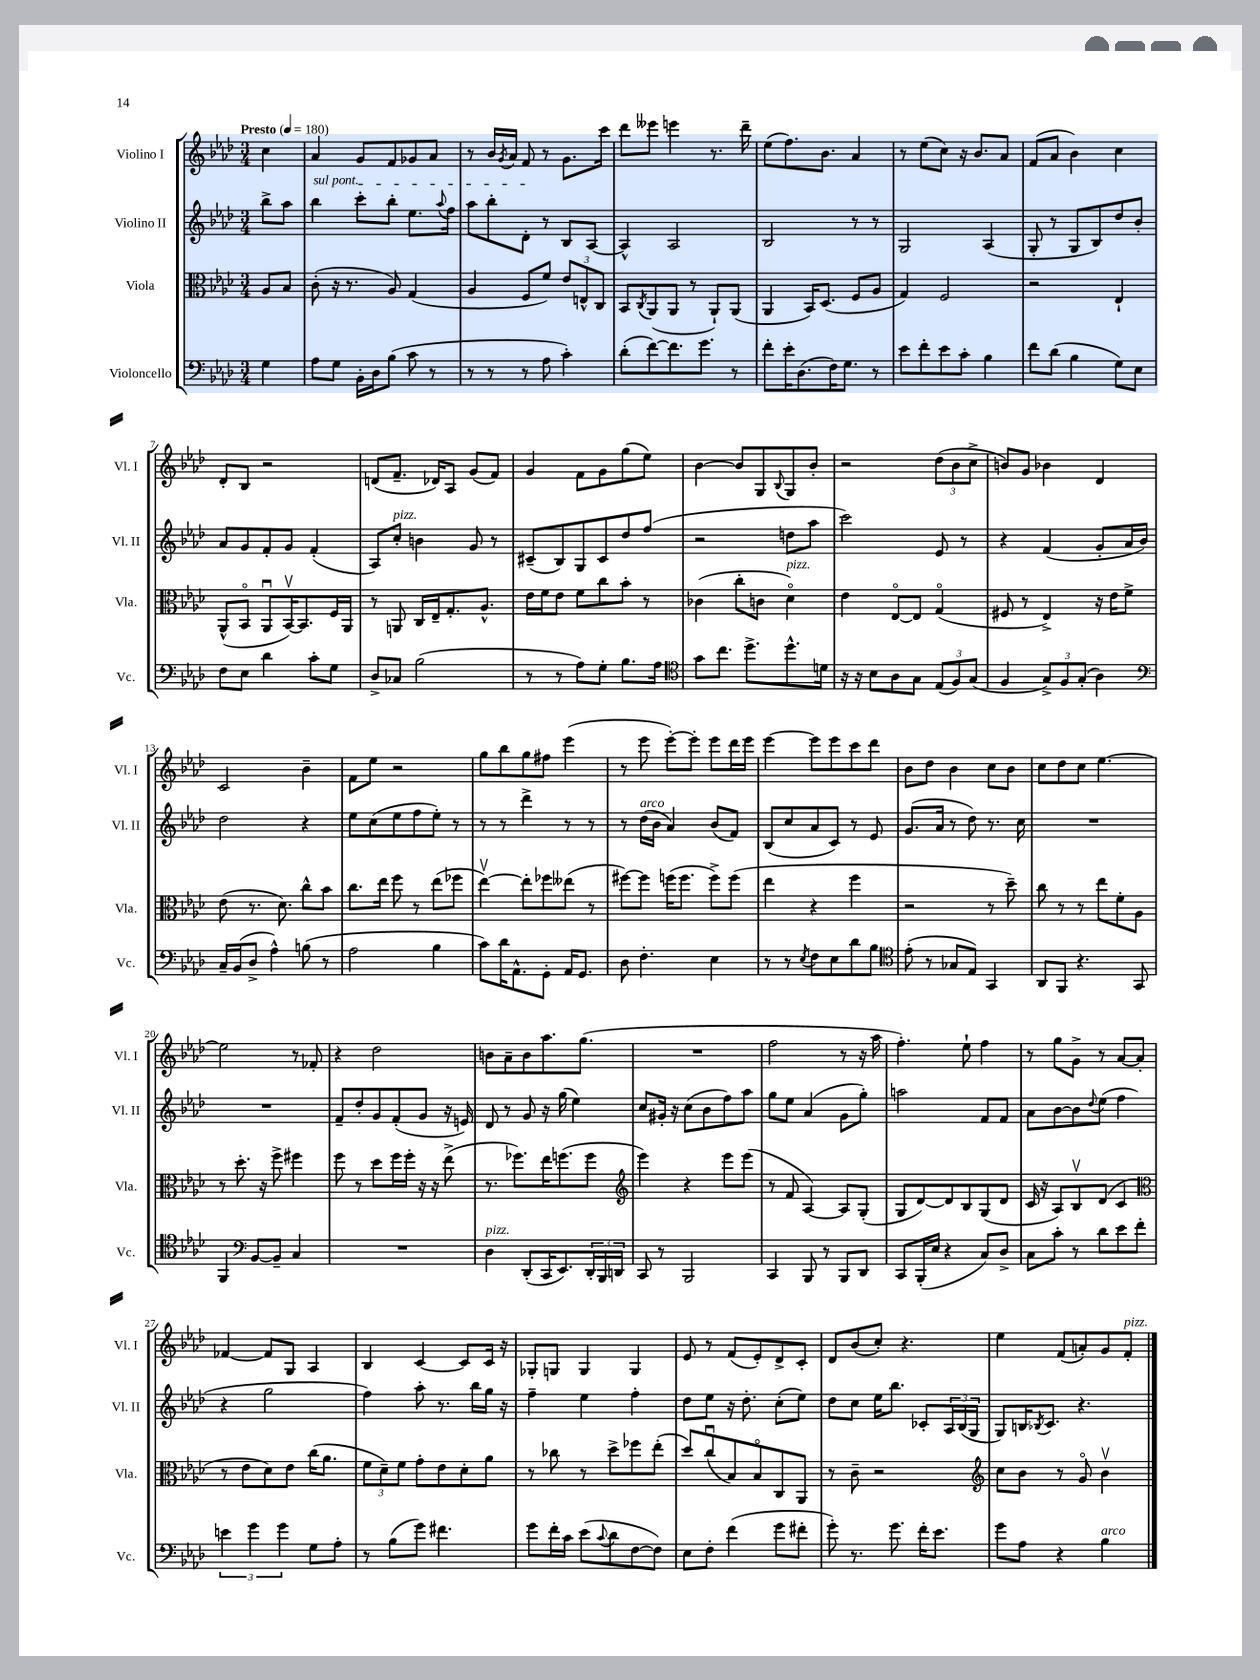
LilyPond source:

<<
\new StaffGroup <<
\new Staff = "s0" \with { instrumentName = "Violino I" shortInstrumentName = "Vl. I" } {
    \clef treble \key aes \major \numericTimeSignature \time 3/4 \partial 4 \tempo "Presto" 4 = 180
    c''4 |
    aes'4 g'8 f'8 ges'8 aes'8 |
    r8 bes'16 \acciaccatura { g'8 } aes'16 f'8 r8 g'8. c'''16 |
    des'''8 eeses'''8 e'''4 r8. des'''16-- |
    ees''8( f''8.) bes'8. aes'4 |
    r8 ees''8( c''8) r16 bes'8. aes'8 |
    f'8( aes'8 bes'4) c''4 |
    des'8-. bes8 r2 |
    d'8( f'8.-- des'16) aes8 g'8( f'8) |
    g'4 f'8 g'8 g''8( ees''8) |
    bes'4~ bes'8 g8 \appoggiatura { bes8 } g8 bes'8-. |
    r2 \tuplet 3/2 { des''8( bes'8 c''8-> } |
    b'8) g'8 bes'4 des'4 |
    c'2 bes'4-- |
    f'8 ees''8 r2 |
    g''8 bes''8 g''8 fis''8 ees'''4( |
    r8 ees'''8 ees'''8~-.) ees'''8-. ees'''8 des'''16 ees'''16 |
    ees'''4~ ees'''8 ees'''8 c'''8 des'''8 |
    bes'8 des''8 bes'4 c''8 bes'8 |
    c''8 des''8 c''8 ees''4.~ |
    ees''2 r8 fes'8-. |
    r4 des''2 |
    b'8 aes'8-- b'8 aes''8. g''8.( |
    R2. |
    f''2 r8 r16 aes''16 |
    f''4.-.) ees''8-! f''4 |
    r8 g''8 g'8-> r8 aes'8~ aes'8-. |
    fes'4~ fes'8 g8 aes4 |
    bes4 c'4~ c'8 c'16 r16 |
    ges8-. g8 g4 g4 |
    ees'8 r8 f'8( ees'8-.) des'8-> c'8-. |
    des'8 bes'8( c''8-.) r4. |
    ees''4 f'8( a'8-.) g'8 f'8-.^\markup { \italic "pizz." } \bar "|." |
}
\new Staff = "s1" \with { instrumentName = "Violino II" shortInstrumentName = "Vl. II" } {
    \clef treble \key aes \major \numericTimeSignature \time 3/4 \partial 4
    bes''8-> aes''8 |
    \once \override TextSpanner.bound-details.left.text = \markup { \italic "sul pont." } bes''4\startTextSpan c'''8-. bes''8-. ees''8. \appoggiatura { aes''8 } f''16 |
    aes''8 bes''8-. des'8-.\stopTextSpan r8 bes8 aes8~ |
    aes4-^ aes2 |
    bes2 r8 r8 |
    g2 aes4( |
    g8-. r8 g8 bes8) des''8 bes'8-. |
    aes'8 g'8 f'8-. g'8 f'4-.( |
    aes8) c''8-.^\markup { \italic "pizz." } b'4 g'8 r8 |
    cis'8--( bes8) g8 cis'8 des''8 f''8( |
    r2 d''8 aes''8 |
    c'''2) ees'8 r8 |
    r4 f'4( g'8-. aes'16 bes'16) |
    des''2 r4 |
    ees''8 c''8( ees''8 f''8 ees''8-.) r8 |
    r8 r8 des'''4-> r8 r8 |
    r8 des''16^\markup { \italic "arco" }( bes'16 aes'4) bes'8( f'8) |
    bes8( c''8 aes'8 c'8) r8 ees'8 |
    g'8.( aes'16 r8 des''8) r8. c''16 |
    R2. |
    R2. |
    f'8-- des''8-. g'8 f'8-.( g'8 r16 e'16) |
    des'8 r8 g'8 r16 g''16( ees''4) |
    c''8 gis'16-. r16 c''8( bes'8 f''8) aes''8 |
    g''8 ees''8 aes'4( g'8 g''8-.) |
    a''2 f'8 f'8 |
    aes'8 bes'8~ bes'8 \appoggiatura { des''8 } ees''8( f''4 |
    r4 g''2 |
    f''4) aes''8-. r8. bes''16 g''16 r16 |
    f''4-- ees''4 f''4-. |
    des''8 ees''8 r16 des''8.-. c''8-.( ees''8) |
    des''8 c''8 ees''16 bes''8. ces'8-. \tuplet 3/2 { aes16 bes16( g16 } |
    g8) b16 \acciaccatura { bes8 } c'8. r4. \bar "|." |
}
\new Staff = "s2" \with { instrumentName = "Viola" shortInstrumentName = "Vla." } {
    \clef alto \key aes \major \numericTimeSignature \time 3/4 \partial 4
    aes8 bes8 |
    c'8-.( r16 r8. aes8) g4( |
    aes4 f8 f'8) \tuplet 3/2 { ees'8 e8-^ c8 } |
    bes,8 \acciaccatura { c8 } aes,8( aes,8 r8 aes,8-!) aes,8( |
    aes,4 bes,16) des8.( f8 aes8 |
    g4) f2 |
    r2 ees4-! |
    aes,8-^( bes,8\flageolet aes,8\downbow bes,16~\upbow) bes,8. f16 aes,16 |
    r8 a,8 c16 ees16-- g8.-. aes8.-^ |
    ees'16 f'16 ees'8 f'8 c''8 bes'8-. r8 |
    ces'4( c''8-. c'8 des'4\flageolet^\markup { \italic "pizz." }) |
    ees'4 ees8~\flageolet ees8 g4\flageolet( |
    fis8 r8 ees4->) r16 ees'16 f'8-> |
    ees'8( r8. des'8.) c''8-^ bes'8 |
    c''8. ees''16 f''8 r8 ees''8( fes''8 |
    ees''4~\upbow) ees''8-. fes''8 eeses''8( r8 |
    fis''8~) fis''8 f''16( f''8. f''8->) f''8( |
    ees''4 r4 f''4 |
    r2 r8 des''8--) |
    c''8 r8 r8 ees''8 f'8-. aes8 |
    r8 des''8.-. r16 f''8-> fis''4 |
    f''8 r8 des''8 f''16 f''16-. r16 r16 ees''8->( |
    r8. fes''8.) ees''16 f''8.( f''8 |
    \clef treble ees'''4) r4 ees'''8 ees'''8( |
    r8 f'8 aes4~) aes8 g8-.( |
    g8 des'8~) des'8 bes8 g8( des'8 |
    c'16 r16 aes8) bes8\upbow des'8( c'4 |
    \clef alto r8 ees'8 des'8) ees'8 c''16( aes'8. |
    \tuplet 3/2 { f'8 des'8--) f'8 } g'8-. ees'8 des'8-. aes'8 |
    r8 ces''8 r8 des''8-> fes''8 ees''8-.( |
    des''8) c''8\downbow( bes8) bes8\flageolet c8 aes,8 |
    r8 c'8-- r2 |
    \clef treble c''8 bes'8 r8 g'8\flageolet bes'4\upbow \bar "|." |
}
\new Staff = "s3" \with { instrumentName = "Violoncello" shortInstrumentName = "Vc." } {
    \clef bass \key aes \major \numericTimeSignature \time 3/4 \partial 4
    g4 |
    aes8 g8 bes,16-. des16 bes8( c'8 r8 |
    r8 r8 r8 aes8 c'4-.) |
    des'8-.( f'8~) f'8. g'8. r8 |
    f'8-. ees'16-. des8.( f16) g8. r8 |
    ees'8 f'8-. ees'8 c'8-. bes4 |
    f'8 des'8( bes4 g8) ees8 |
    f8 ees8 des'4 c'8-. g8 |
    des8-> ces8 bes2( |
    r8 r8 aes8) g8-. bes8. aes16 |
    \clef tenor g'8 c''8. des''8.-> des''8.-^ d'16 |
    r16 r16 bes8 aes8 g8 \tuplet 3/2 { ees8( f8) g8( } |
    f4 \tuplet 3/2 { g8->) f8 g8-.( } aes4) |
    \clef bass c16-- bes,16( des8-> aes4-^) b8( r8 |
    aes2 bes4 |
    c'8) des'16 aes,8.-^ g,8-. aes,16 g,8. |
    des8 f4.-. ees4 |
    r8 r8 \acciaccatura { ees8 } f8 ees8 des'8 bes8 |
    \clef tenor ees'8-.( r8 ges8 ees8) g,4 |
    aes,8 f,8 r4. g,8 |
    f,4 \clef bass bes,8~ bes,8-- c4 |
    R2. |
    des4^\markup { \italic "pizz." } des,8-.( c,16 ees,8.) \tuplet 3/2 { des,16-. bes,,16 d,16 } |
    c,8 r8 bes,,2 |
    c,4 bes,,8 r8 bes,,8 des,8 |
    c,8 bes,,16-.( ees16 r4 c8) des8-> |
    c8 c'8-. r8 des'8 ees'8 f'8-. |
    \tuplet 3/2 { e'4 g'4 g'4 } g8 aes8-. |
    r8 bes8( g'8) fis'4. |
    g'8 f'16-. c'16 ees'8( \appoggiatura { c'8 } des'8 f8~ f8) |
    ees8 f8-. f'4( g'8 fis'8-. |
    g'8-.) r8. g'8. f'16-. ees'8. |
    g'8 aes8 r4 bes4^\markup { \italic "arco" } \bar "|." |
}
>>
>>
